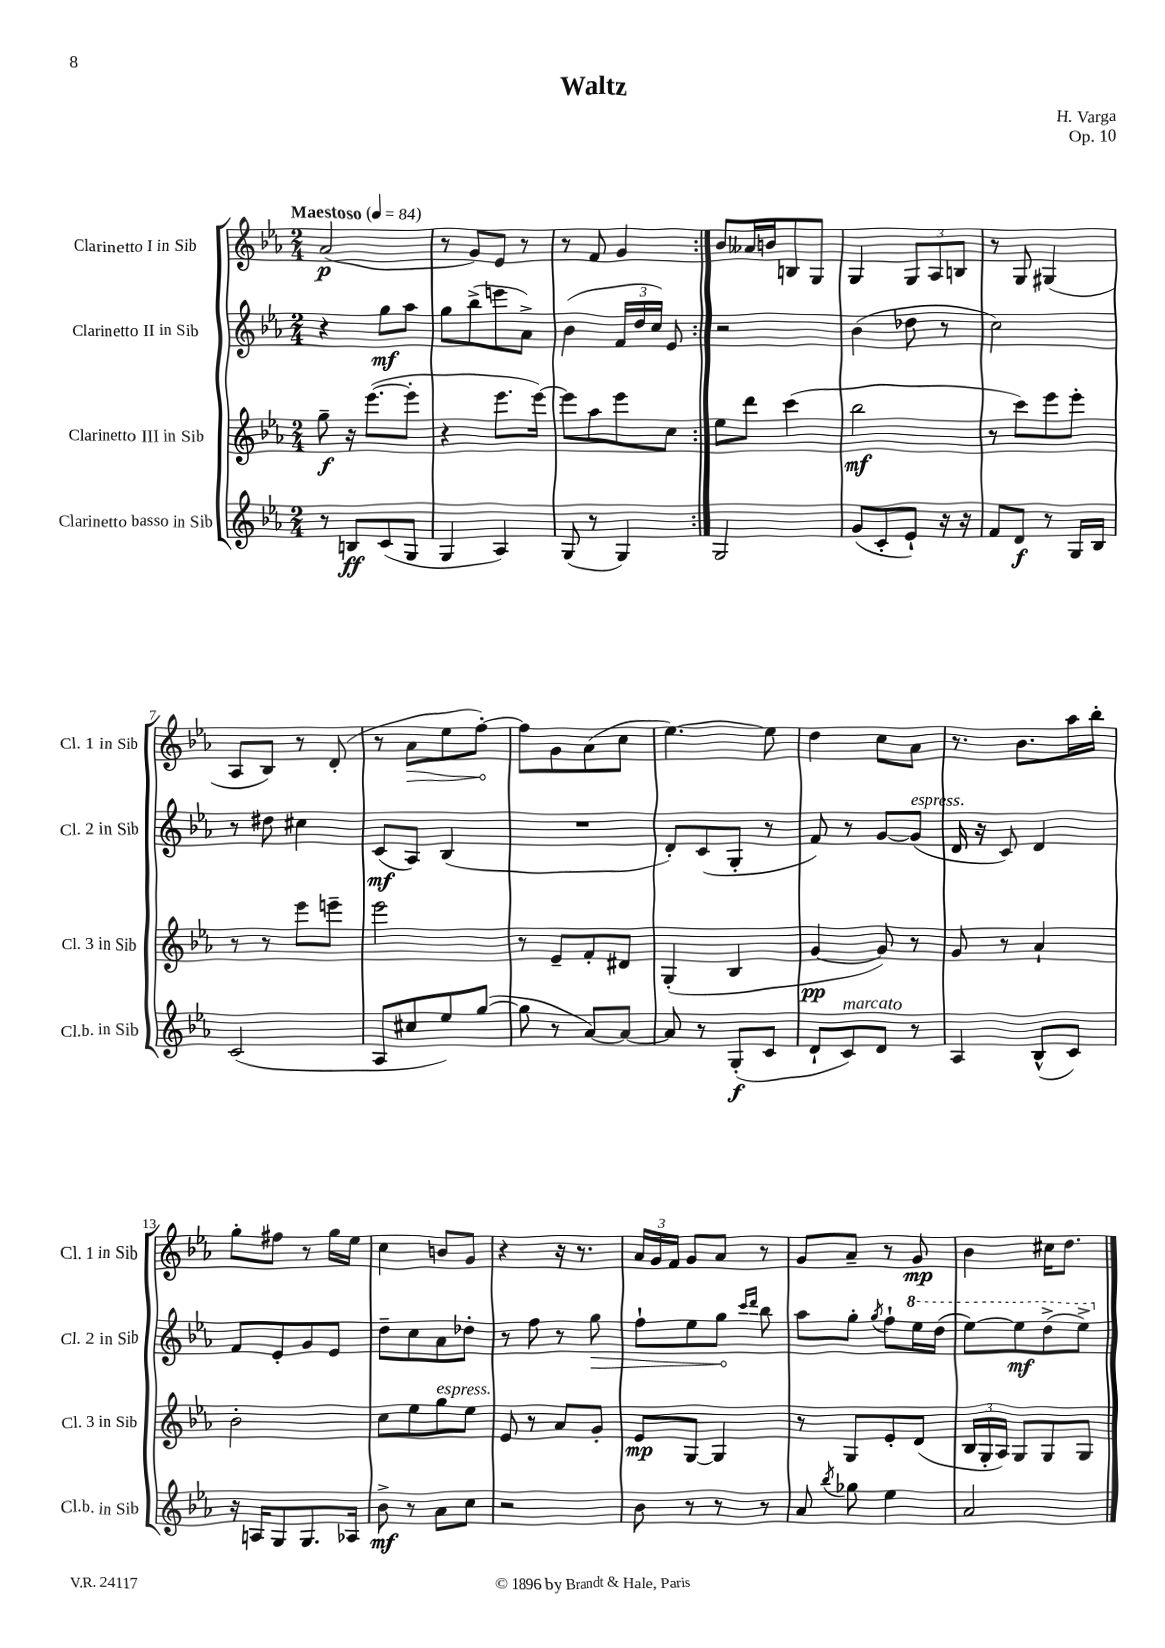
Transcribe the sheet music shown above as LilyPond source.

\header { title = "Waltz" composer = "H. Varga" opus = "Op. 10" }
<<
\new StaffGroup <<
\new Staff = "s0" \with { instrumentName = "Clarinetto I in Sib" shortInstrumentName = "Cl. 1 in Sib" } {
    \clef treble \key ees \major \numericTimeSignature \time 2/4 \tempo "Maestoso" 4 = 84
    \autoBeamOff \repeat volta 2 { aes'2\p( |
    r8 g'8[) ees'8] r8 |
    r8 f'8 g'4 | }
    bes'8[ aeses'16 b'16 b8 g8] |
    g4 \tuplet 3/2 { g8[ aes8 b8] } |
    r8 g8 gis4( |
    aes8[ bes8]) r8 d'8-.( |
    r8 \once \override Hairpin.circled-tip = ##t aes'8[\> ees''8 f''8]~-.\!) |
    f''8[ g'8 aes'8( c''8] |
    ees''4.~) ees''8 |
    d''4 c''8[ aes'8] |
    r8. bes'8.[ aes''16 bes''16]-. |
    g''8[-. fis''8] r8 g''16[ ees''16] |
    c''4 b'8[ g'8] |
    r4 r16 r8. |
    \tuplet 3/2 { aes'16[ g'16 f'16] } g'8[ aes'8] r8 |
    g'8[ aes'8]-- r8 g'8\mp |
    bes'4 cis''16[ d''8.] \bar "|." |
}
\new Staff = "s1" \with { instrumentName = "Clarinetto II in Sib" shortInstrumentName = "Cl. 2 in Sib" } {
    \clef treble \key ees \major \numericTimeSignature \time 2/4
    \autoBeamOff \repeat volta 2 { r4 g''8[\mf aes''8] |
    g''8[ bes''8->( e'''8 aes'8]->) |
    bes'4( \tuplet 3/2 { f'16[ d''16 c''16]) } ees'8 | }
    r2 |
    bes'4( des''8 r8 |
    c''2) |
    r8 dis''8 cis''4 |
    c'8[\mf( aes8]) bes4( |
    R2 |
    d'8[-.) c'8( g8]-. r8 |
    f'8) r8 g'8[~ g'8]^\markup { \italic "espress." }( |
    d'16 r16 c'8) d'4 |
    f'8[ ees'8-. g'8 ees'8] |
    d''8[-- c''8 aes'8 des''8]-. |
    r8 f''8 r8 \once \override Hairpin.circled-tip = ##t g''8\> |
    f''8[-! ees''8 g''8]\! \grace { c'''16[ d'''16] } bes''8 |
    aes''8[ g''8]-. \acciaccatura { g''8 } f''8[-! \ottava #1 ees'''16 d'''16]( |
    ees'''8[~) ees'''8\mf d'''8->( ees'''8]->) \ottava #0 \bar "|." |
}
\new Staff = "s2" \with { instrumentName = "Clarinetto III in Sib" shortInstrumentName = "Cl. 3 in Sib" } {
    \clef treble \key ees \major \numericTimeSignature \time 2/4
    \autoBeamOff \repeat volta 2 { g''8--\f r16 ees'''8.[~( ees'''8]-. |
    r4 ees'''8.[ ees'''16]~) |
    ees'''8[ aes''8 ees'''8 c''8] | }
    ees''8[ d'''8] c'''4( |
    bes''2\mf |
    r8 c'''8[) ees'''8 ees'''8]-. |
    r8 r8 ees'''8[ e'''8]-- |
    ees'''2 |
    r8 ees'8[-- f'8-. dis'8] |
    g4-.( bes4 |
    g'4~\pp g'8) r8 |
    g'8 r8 aes'4-! |
    bes'2-. |
    c''8[ ees''8 g''8^\markup { \italic "espress." } ees''8] |
    ees'8 r8 aes'8[ g'8]-. |
    ees'8[\mp g8]~ g4 |
    r8 g8[ ees'8-. d'8]( |
    \tuplet 3/2 { bes16[ g16-. aes16]) } g8[ g8 g8] \bar "|." |
}
\new Staff = "s3" \with { instrumentName = "Clarinetto basso in Sib" shortInstrumentName = "Cl.b. in Sib" } {
    \clef treble \key ees \major \numericTimeSignature \time 2/4
    \autoBeamOff \repeat volta 2 { r8 b8[\ff c'8( g8] |
    g4 aes4) |
    g8( r8 g4) | }
    g2 |
    g'8[( c'8-. ees'8]-!) r16 r16 |
    f'8[ d'8]\f r8 g16[ bes16] |
    c'2( |
    aes8[ cis''8 ees''8) g''8]~( |
    g''8 r8 aes'8[~) aes'8]~ |
    aes'8 r8 g8[-.\f( c'8] |
    d'8[-! c'8^\markup { \italic "marcato" }) d'8] r8 |
    aes4 bes8[-^( c'8]) |
    r16 a16[ g8 g8. aes16] |
    bes'8->\mf r8 aes'8[ c''8] |
    r2 |
    bes'8 r8 r8 r8 |
    aes'8 \acciaccatura { bes''8 } ges''8 ees''4 |
    aes'2 \bar "|." |
}
>>
>>
